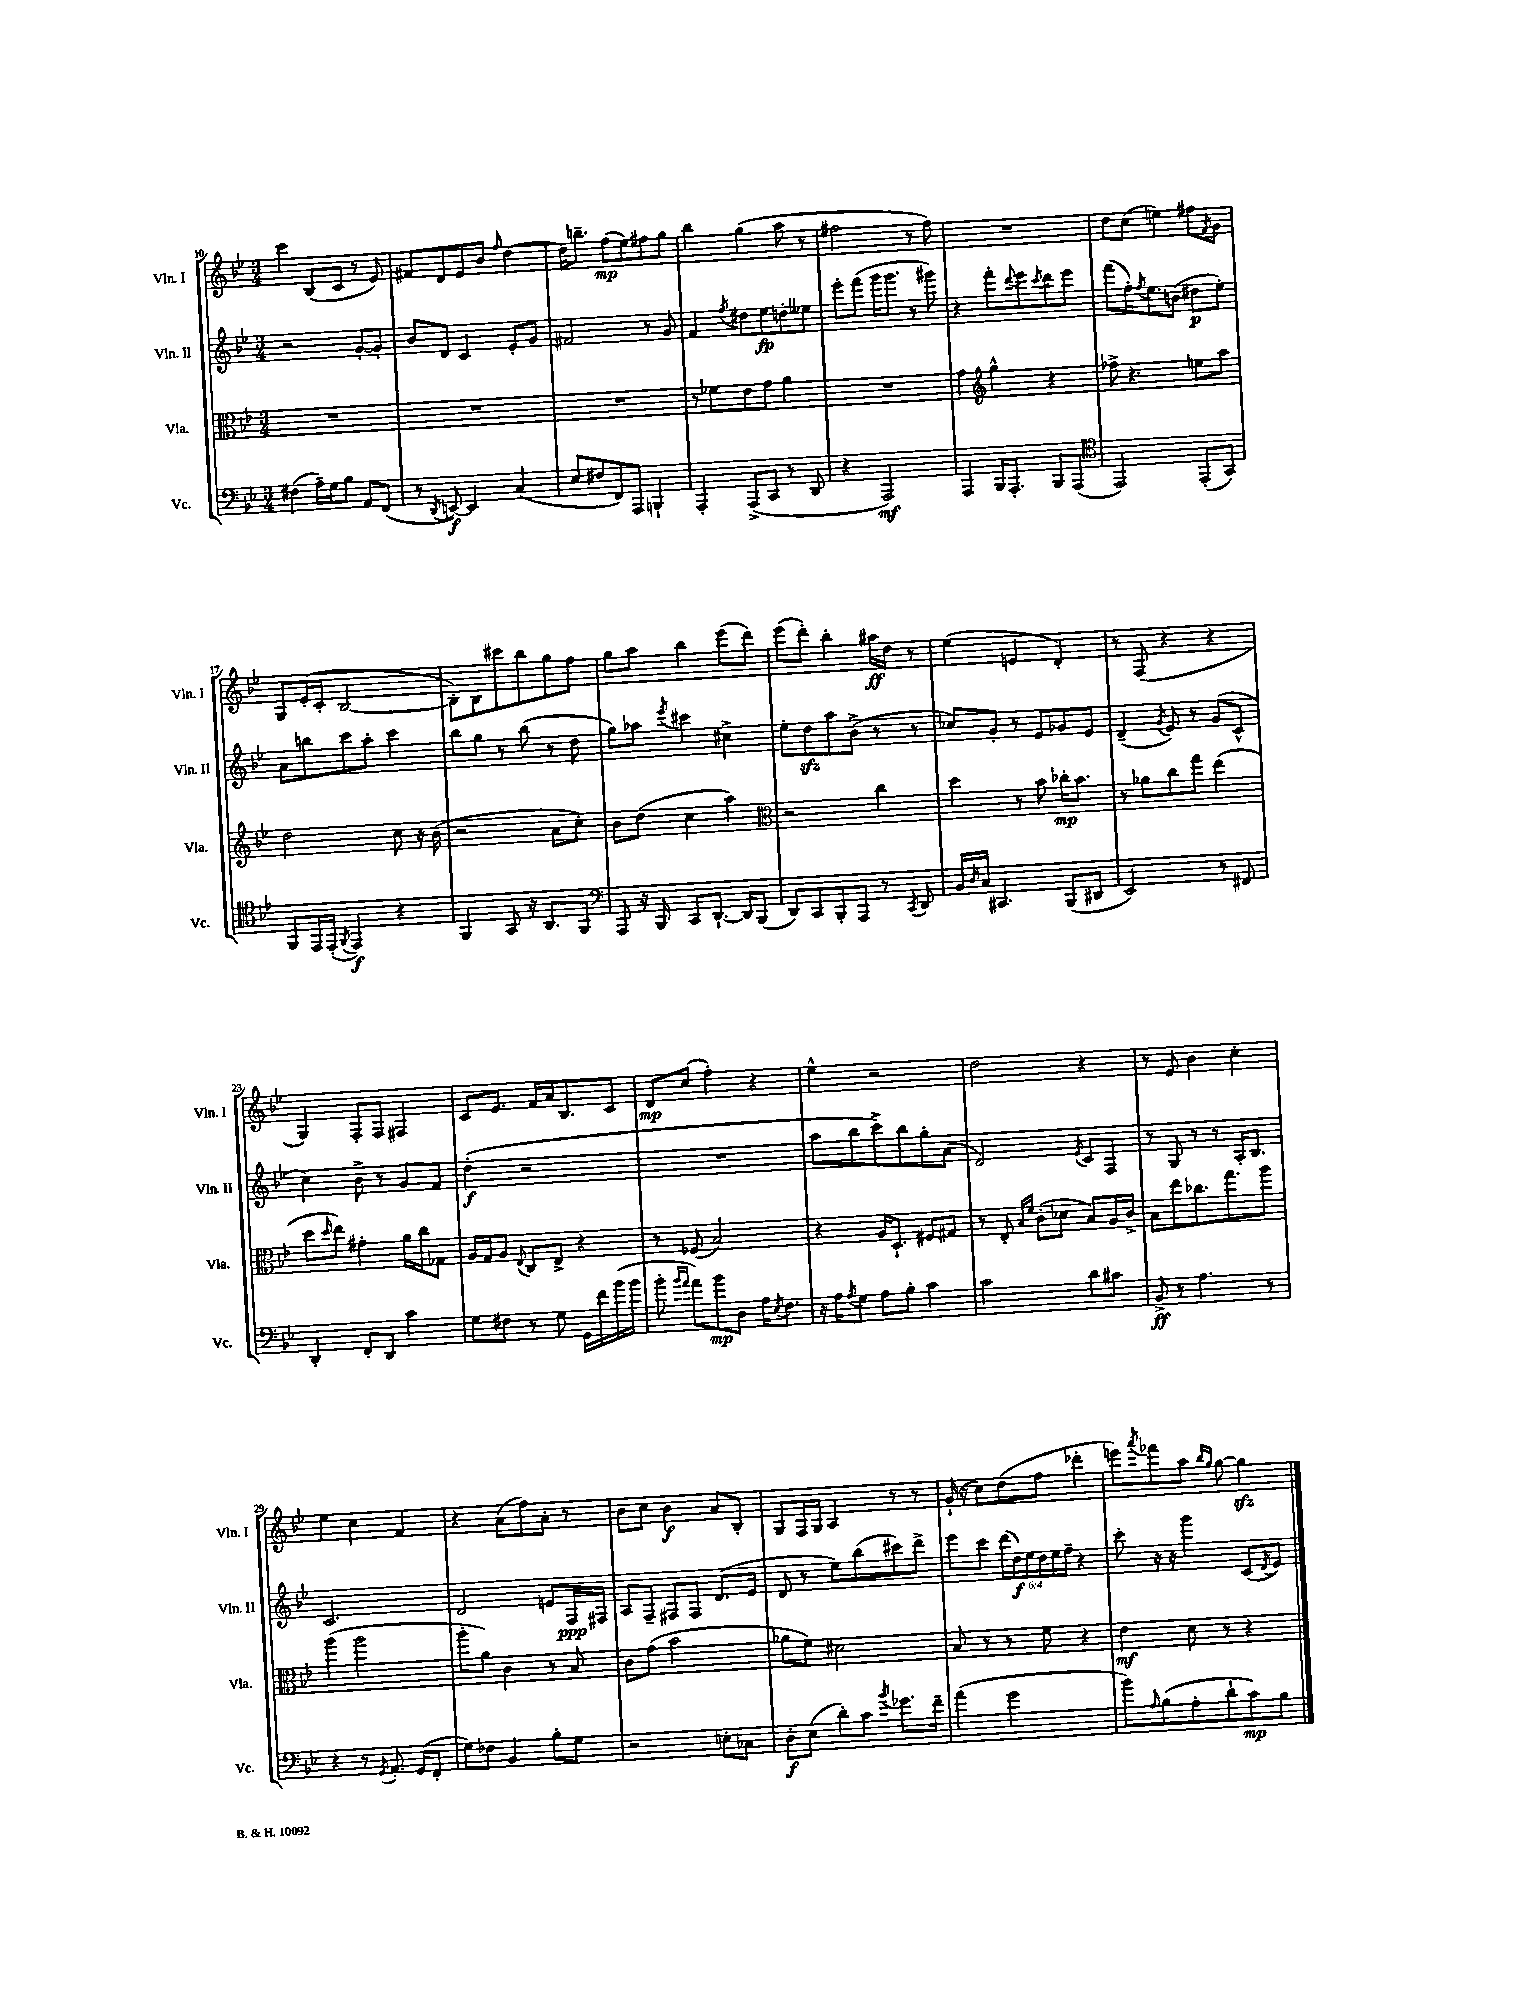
<<
\new StaffGroup <<
\new Staff = "s0" \with { instrumentName = "Vln. I" shortInstrumentName = "Vln. I" } {
    \clef treble \key bes \major \numericTimeSignature \time 3/4
    c'''4 bes8( c'8 r8 ees'8) |
    fis'8 d'8 ees'8 bes'8 \grace { f''16 } d''4~ |
    d''16 b''8.-- f''8\mp( ees''8) fis''8 g''8 |
    bes''4 g''4( a''8 r8 |
    fis''2 r8 fis''8) |
    R2. |
    d''8 c''8( e''4) fis''8 \acciaccatura { f'8 } g'8 |
    g8 ees'16-.( c'16-. bes2~ |
    bes8-.) bes8 cis'''8 bes''8 g''8 f''8 |
    g''8 a''8 bes''4 ees'''8( d'''8) |
    ees'''8( d'''8-.) bes''4-. ais''16\ff d''16 r8 |
    ees''4( e'4 d'4-.) |
    r8 f8( r4 r4 |
    g4) f8-. f8 fis4 |
    c'8 ees'8. f'16 a'16 bes8. c'8 |
    d'8\mp c''8( f''4-.) r4 |
    ees''4-^ r2 |
    d''2 r4 |
    r8 ees'8 bes'4 c''4-. |
    ees''4 c''4 f'4 |
    r4 a'8( f''8) a'8-. r8 |
    bes'8 c''8 bes'4\f a'8 bes8-. |
    g8 f16 g16 a4 r8 r8 |
    g'16-!( r16 c''8) d''8( f''8 des'''4-. |
    e'''8) \acciaccatura { a'''8 } fes'''8 a''8 \grace { bes''16 g''16 } g''8~ g''4\sfz \bar "|." |
}
\new Staff = "s1" \with { instrumentName = "Vln. II" shortInstrumentName = "Vln. II" } {
    \clef treble \key bes \major \numericTimeSignature \time 3/4 \override Staff.TupletNumber.text = #tuplet-number::calc-fraction-text
    r2 g'8~-. g'8-. |
    bes'8 d'8 c'4 ees'8-. g'8 |
    fis'2 r8 g'8 |
    f'4 \acciaccatura { f''8 } dis''8 ees''8\fp d''8-. eeses''8 |
    ees'''8-. f'''8( g'''16 g'''8. r8 gis'''8) |
    r4 f'''8-. \appoggiatura { d'''8 } ees'''8 \acciaccatura { c'''8 } d'''8 ees'''8 |
    f'''8( f''16-.) \acciaccatura { f''8 } ees''8. b'8( dis''8\p ees''8-.) |
    a'8 b''8 c'''8 a''8-. c'''4 |
    bes''8 g''8 r8 bes''8( r8 d''8 |
    g''8) aes''8 \acciaccatura { ees'''8 } cis'''4 cis''4-> |
    ees''8-. d''8\sfz a''8 bes'8->( r8 r8 |
    ces''8) g'8-. r8 ees'8 ges'8 ees'8 |
    d'4--( \acciaccatura { g'8 } ees'8) r8 g'8( c'8-^ |
    c''4) bes'8-> r8 g'8 f'8 |
    d''4-.\f( r2 |
    R2. |
    a''8 bes''8 c'''8->) bes''8 g''8-. a'8( |
    d'2) \acciaccatura { ees'8 } c'8 f8 |
    r8 g8 r8 r8 a16-. bes8. |
    c'2. |
    d'2 e'8 f16\ppp fis16 |
    a8 f8-- fis8 fis8 d'8.( ees'16 |
    d'8 r8 ees''8) bes''8( cis'''8) d'''8-> |
    ees'''8 c'''8 \tuplet 6/4 { d'''16( d''16\f) ees''16 d''16 ees''16 f''16-- } r4 |
    c'''8-. r16 r16 g'''4 c'8( \acciaccatura { d'8 } ees'8) \bar "|." |
}
\new Staff = "s2" \with { instrumentName = "Vla." shortInstrumentName = "Vla." } {
    \clef alto \key bes \major \numericTimeSignature \time 3/4
    R2. |
    R2. |
    R2. |
    r8 fes'8 ees'8 g'8 a'4 |
    R2. |
    g'4 \clef treble g''4-^ r4 |
    fes''8-> r4. e''8 a''8 |
    d''2 c''8 r16 bes'16( |
    r2 a'8 c''8-.) |
    bes'8 d''8( c''4 a''4) |
    \clef alto r2 c''4 |
    d''4 r8 bes'8 ces''16-.\mp bes'8. |
    r8 aes'8 c''8 g''8 ees''4( |
    d''8 \grace { d''16 } ees''8) gis'4-. a'16 c''16 ges8 |
    a16 g16 a8 \appoggiatura { ees8 } c8 ees8-> r4 |
    r8 fes8( bes2) |
    r4 a16 d8.-! fis8 gis8 |
    r8 ees8-. \grace { bes16 f'16 } c'8-.( des'8 bes8) a16 c'16-> |
    bes8 ees''8 ces''8. g''8. a''8 |
    a''4( a''2 |
    a''8-. a'8) c'4 r8 bes8 |
    c'8 g'8( bes'2 |
    aes'8 f'8) dis'2 |
    bes8 r8 r8 f'8 r4 |
    ees'4\mf d'8 r8 r4 \bar "|." |
}
\new Staff = "s3" \with { instrumentName = "Vc." shortInstrumentName = "Vc." } {
    \clef bass \key bes \major \numericTimeSignature \time 3/4
    fis4( a16--) g16 bes8 a,8 f,8( |
    r8 \acciaccatura { d,8 } e,8~\f) e,4 c4( |
    ees8 fis8 f,8) a,,8 b,,4-! |
    a,,4-. a,,8->( c,8 r8 d,8 |
    r4 a,,2\mf) |
    a,,4 bes,,16 a,,8.-. bes,,8 a,,8( |
    \clef tenor ees,2) ees,8-.( g,8) |
    f,8 ees,16 ees,16-.( \acciaccatura { f,8 } ees,4\f) r4 |
    f,4 g,8 r16 a,8. f,8 |
    \clef bass a,,8 r16 bes,,16 c,8 d,8.~-! d,16 bes,,8( |
    d,8) c,8 bes,,8-. a,,8 r8 \acciaccatura { c,8 } d,8 |
    bes,16 \grace { d16 } c16 cis,4. bes,,8( dis,8 |
    ees,2) r8 fis,8 |
    d,4-. f,8-. d,8 c'4 |
    g8 fis8 r8 g8 g,16 f'16 bes'16( bes'16 |
    bes'8-. \grace { bes'16 a'16 } a'8) bes'8\mp d8 a16 \acciaccatura { ees8 } f8. |
    r16 a16 \acciaccatura { a8 } g8 a8 bes8-. c'4 |
    c'2 d'8 cis'8 |
    bes,8->\ff r8 a4. r8 |
    r4 r8 \acciaccatura { g,8 } a,8.-. g,16( f,8-. |
    g8) fes8 bes,4 bes8-. g8 |
    r2 e8-. ces8 |
    d8-.\f ees8( d'8-.) c'8 \acciaccatura { bes'8 } ges'8. f'16-- |
    a'4( g'2 |
    bes'8) \grace { a16 } bes8( a8-. d'8-! c'8\mp) bes8 \bar "|." |
}
>>
>>
\layout { \context { \Score currentBarNumber = #10 } }
